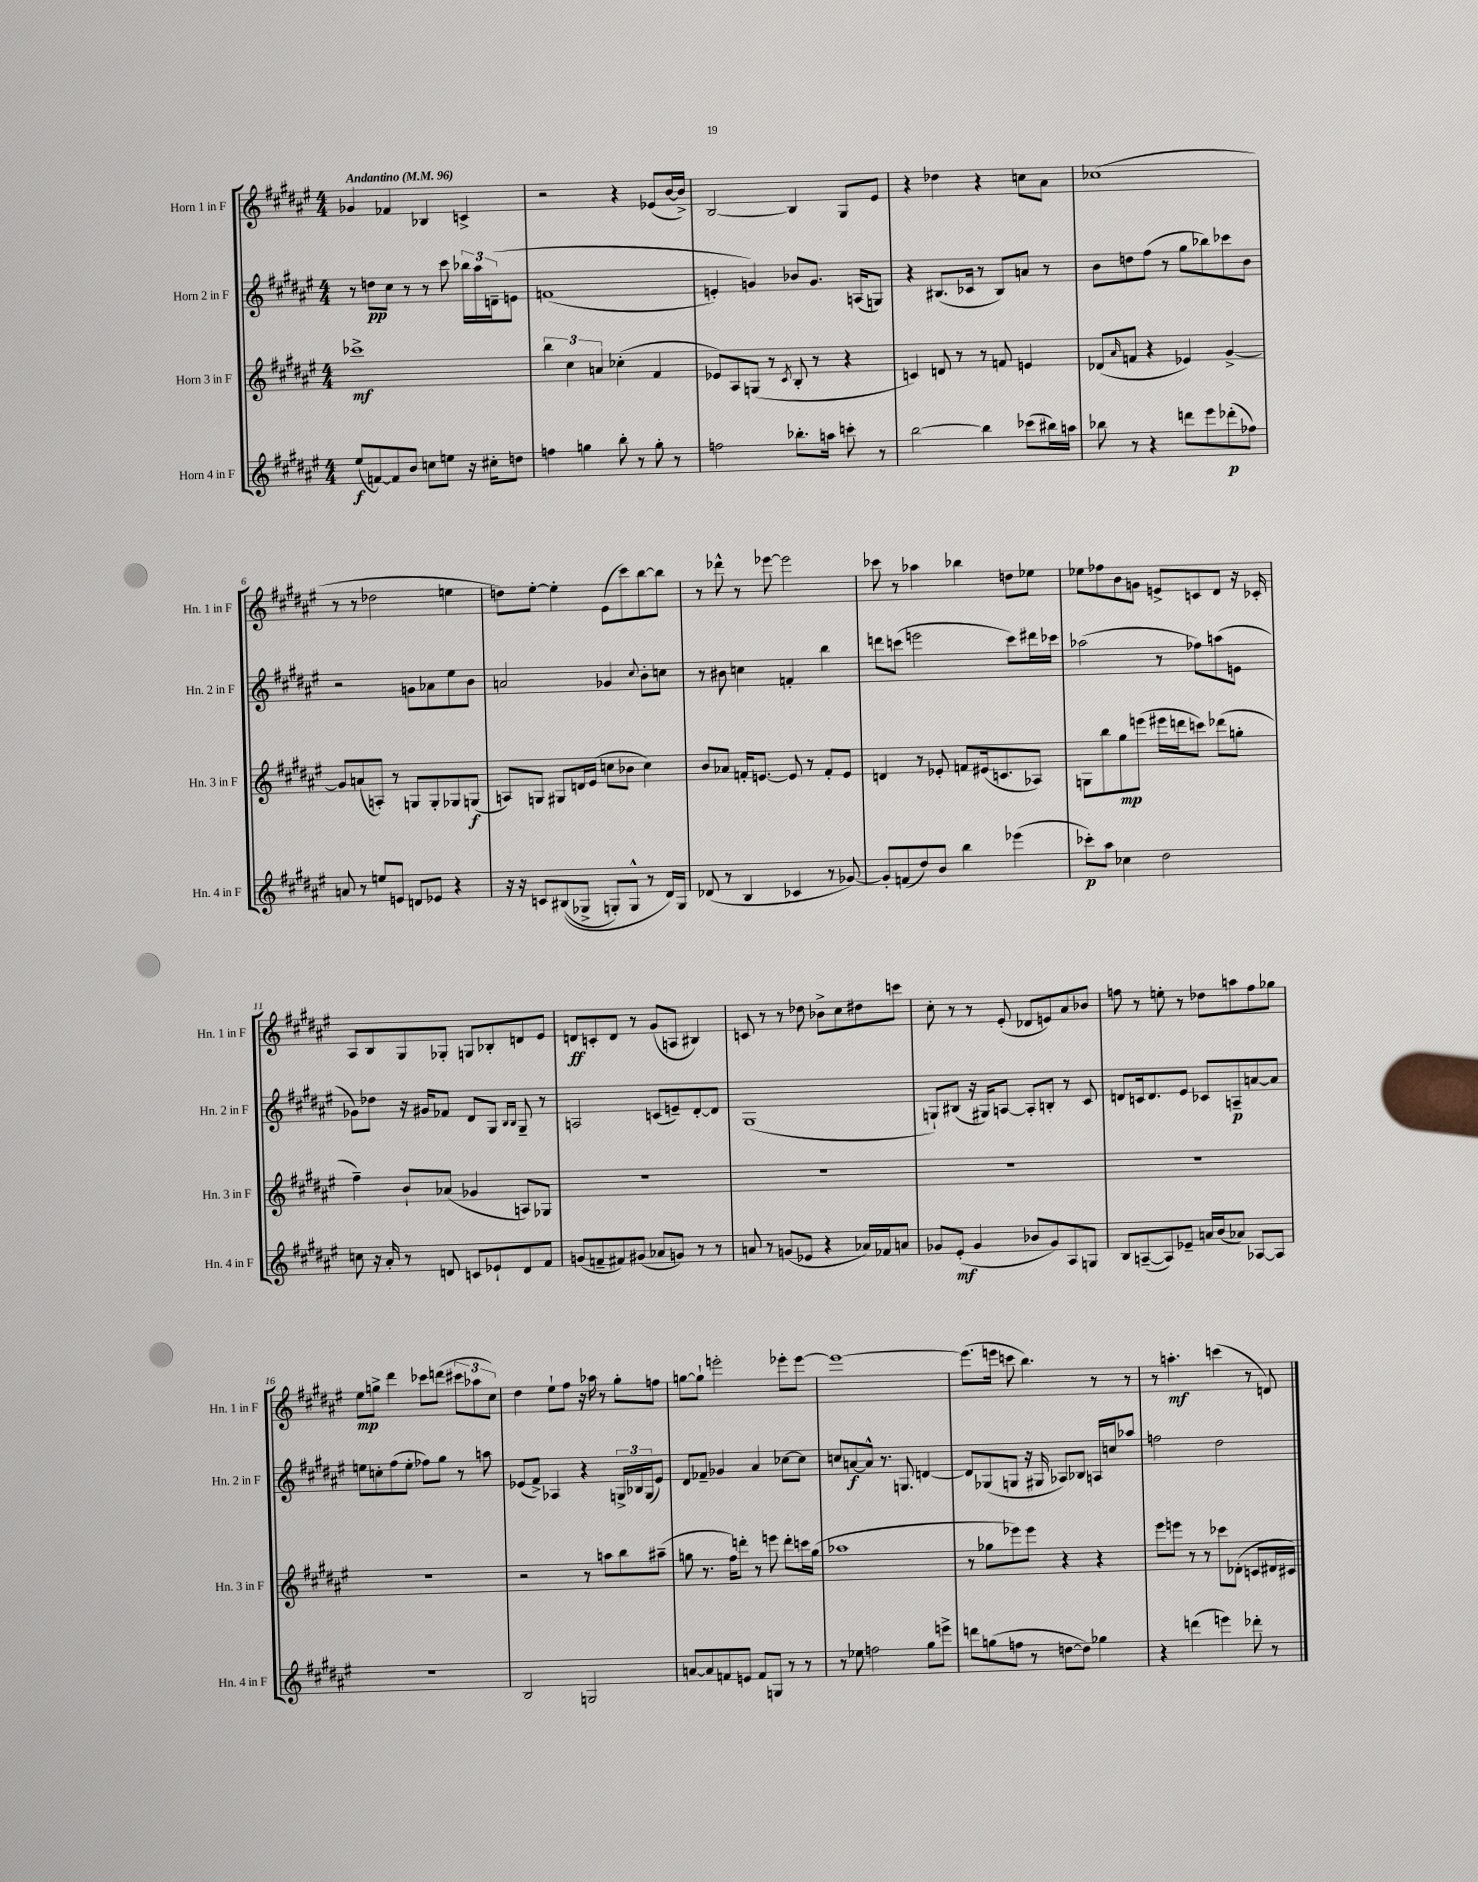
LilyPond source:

<<
\new StaffGroup <<
\new Staff = "s0" \with { instrumentName = "Horn 1 in F" shortInstrumentName = "Hn. 1 in F" } {
    \clef treble \key fis \major \numericTimeSignature \time 4/4 \tempo "Andantino" 4 = 96
    ges'4 fes'4 bes4 c'4-> |
    r2 r4 ees'8( b'16~ b'16->) |
    b2~ b4 gis8 eis'8 |
    r4 des''4 r4 c''8 ais'8 |
    ces''1( |
    r8 r8 des''2 e''4 |
    d''8) eis''8~-. eis''4-. eis'8( cis'''8) b''8~ b''8 |
    r8 des'''8-^ r8 ees'''8~ ees'''2 |
    ces'''8 r8 aes''4 bes''4 d''8 ees''8 |
    ees''8 fes''8 b'8 g'8 e'8-> c'8 dis'8 r16 ces'16-. |
    ais8 b8 gis8 ges8-. g8 bes8-. d'8 eis'8 |
    d'8\ff c'8-. d'8 r8 gis'8( a8 bis4) |
    c'8 r8 r8 des''8 bes'8-> cis''8 dis''8 c'''8 |
    cis''8-. r8 r8 eis'8-.( des'8 e'8) ais'8 bes'8 |
    f''8 r8 e''8-. r8 des''8 a''8 f''8 ges''8 |
    eis''8\mp g''8-> dis'''4 ces'''8 d'''8( \tuplet 3/2 { cis'''8 aes''8 cis''8) } |
    dis''4 eis''8-! fis''8 r16 aes''16 r8 gis''8-. f''8 |
    g''8~ g''8-! e'''2-. ees'''8-. ees'''8~ |
    ees'''1~ |
    ees'''8.( e'''16 c'''8 b''4.) r8 r8 |
    r8 a''4.-.\mf c'''4( r8 d'8) \bar "|." |
}
\new Staff = "s1" \with { instrumentName = "Horn 2 in F" shortInstrumentName = "Hn. 2 in F" } {
    \clef treble \key fis \major \numericTimeSignature \time 4/4
    r8 d''8\pp cis''8 r8 r8 cis'''8 \tuplet 3/2 { bes''16 ais''16 d'16--\( } e'8 |
    f'1( |
    e'4-.) g'4\) bes'8 g'8. a16( g8) |
    r4 bis8.( ces'16 r8 bis8) a'8 r8 |
    b'8 d''8 fis''8( r8 gis''8 bes''8) ces'''8 b'8 |
    r2 g'8 aes'8 eis''8 b'8 |
    a'2 ges'4 \appoggiatura { cis''8 } b'8-. c''8 |
    r8 bis'8 c''4 f'4-. b''4 |
    d'''8 c'''8( e'''2 c'''8) dis'''16 ces'''16 |
    aes''2( r8 fes''8) a''8( e'8 |
    ges'8) des''8 r16 gis'16 fes'8 dis'8 gis8 \grace { b16 b16 } gis8-- r8 |
    a2 c'8( e'8--) dis'8~-. dis'8 |
    gis1( |
    g8-!) bis8( r16 gis16) a8~ a8-. b8-. r8 cis'8 |
    d'8 c'16 d'8. eis'8 ces'8 a8--\p a'8~ a'8 |
    e''8 c''8-. fis''8( e''8-. fes''8) gis''8 r8 a''8 |
    ees'8( fis'8->) aes4 r4 \tuplet 3/2 { g16-> bes16 g16( } ees'8) |
    dis'8 fes'8-- ges'4 ais'4 ces''8~ ces''8 |
    c''8 a'8~\f a'8-^ r8. g8. d'4~ |
    d'8 ges8( g8 r16 gis16 aes8) bes8 a16 c''16 aes''8 |
    f''2 dis''2 \bar "|." |
}
\new Staff = "s2" \with { instrumentName = "Horn 3 in F" shortInstrumentName = "Hn. 3 in F" } {
    \clef treble \key fis \major \numericTimeSignature \time 4/4
    ces'''1->\mf |
    \tuplet 3/2 { b''4 cis''4 a'4 } ces''4-.( fis'4 |
    ees'8) ais8 g8( r8 \acciaccatura { cis'8 } b8-. r8 r4 |
    c'4) d'8 r8 r8 f'8 e'4 |
    des'8( \grace { ais'16 } f'8 r4 ees'4) gis'4~-> |
    gis'8 a'8( a8-.) r8 g8 g8-. ges8 g8\f( |
    a8) g8 gis8 d'16 eis'16( c''8 bes'8 c''4) |
    b'8 aes'8 f'16-. e'8.~ e'8 r8 f'8-. e'8 |
    d'4 r8 ees'8-. f'8 eis'16( c'8. aes8) |
    g8 b''8 gis''8\mp e'''8( eis'''16 d'''16 c'''8) des'''8( g''8-. |
    fis''4--) b'8-! aes'8( ges'4 a8) ges8 |
    R1 |
    R1 |
    R1 |
    R1 |
    r1 |
    r2 r8 a''8 b''8 ais''8--( |
    g''8 r8. fis''16) d'''8-. r8 e'''8 d'''8-. c'''16 g''16( |
    aes''1 |
    r8 ges''8 ees'''8) ees'''8 r4 r4 |
    eis'''8 e'''8 r8 r8 ces'''8 des'8-.( c'8 dis'16 cis'16) \bar "|." |
}
\new Staff = "s3" \with { instrumentName = "Horn 4 in F" shortInstrumentName = "Hn. 4 in F" } {
    \clef treble \key fis \major \numericTimeSignature \time 4/4
    eis''8\f( f'8~) f'8 b'8 c''8 e''8 r16 cis''16-. d''8 |
    f''4 g''4 b''8-. r8 g''8-. r8 |
    f''2 bes''8.-. a''16 c'''8-. r8 |
    b''2~ b''4 ces'''8( bis''16) a''16 |
    bes''8 r8 r4 d'''8 eis'''8 des'''8-.\p( fes''8) |
    a'8 r8 e''8 e'8 d'8 ees'8 r4 |
    r16 r16 c'8 bis8(\( ges8-> g8-.) g8-^ r8 dis'16\) g16 |
    des'8( r8 b4 ces'4 r8 ges'8~) |
    ges'8-. f'8( dis''8) b'8 b''4 ees'''4( |
    ces'''8-.\p) ais''8 ces''4 dis''2 |
    c''8 r16 ais'16-. r8 d'8 c'8 ees'8-! d'8 fis'8 |
    g'8( f'8-- fis'8) gis'8( aes'8 g'8) r8 r8 |
    a'8 r8 g'8( ees'8 r4 aes'16) fes'16 a'8 |
    ges'8 eis'8-.\mf( ges'4 bes'8 ges'8) ais8 g8 |
    b8 a8~--( a8) ees'8-- a'16 b'16( aes'8) aes8~ aes8 |
    R1 |
    b2 g2 |
    a'8~ a'8 f'8 e'8 f'8 g8 r8 r8 |
    r8 ees''8 f''2 gis''8 e'''8-> |
    d'''8 g''8( f''8 r8 d''8~ d''8) ges''4 |
    r4 d'''4( e'''4) des'''8-. r8 \bar "|." |
}
>>
>>
